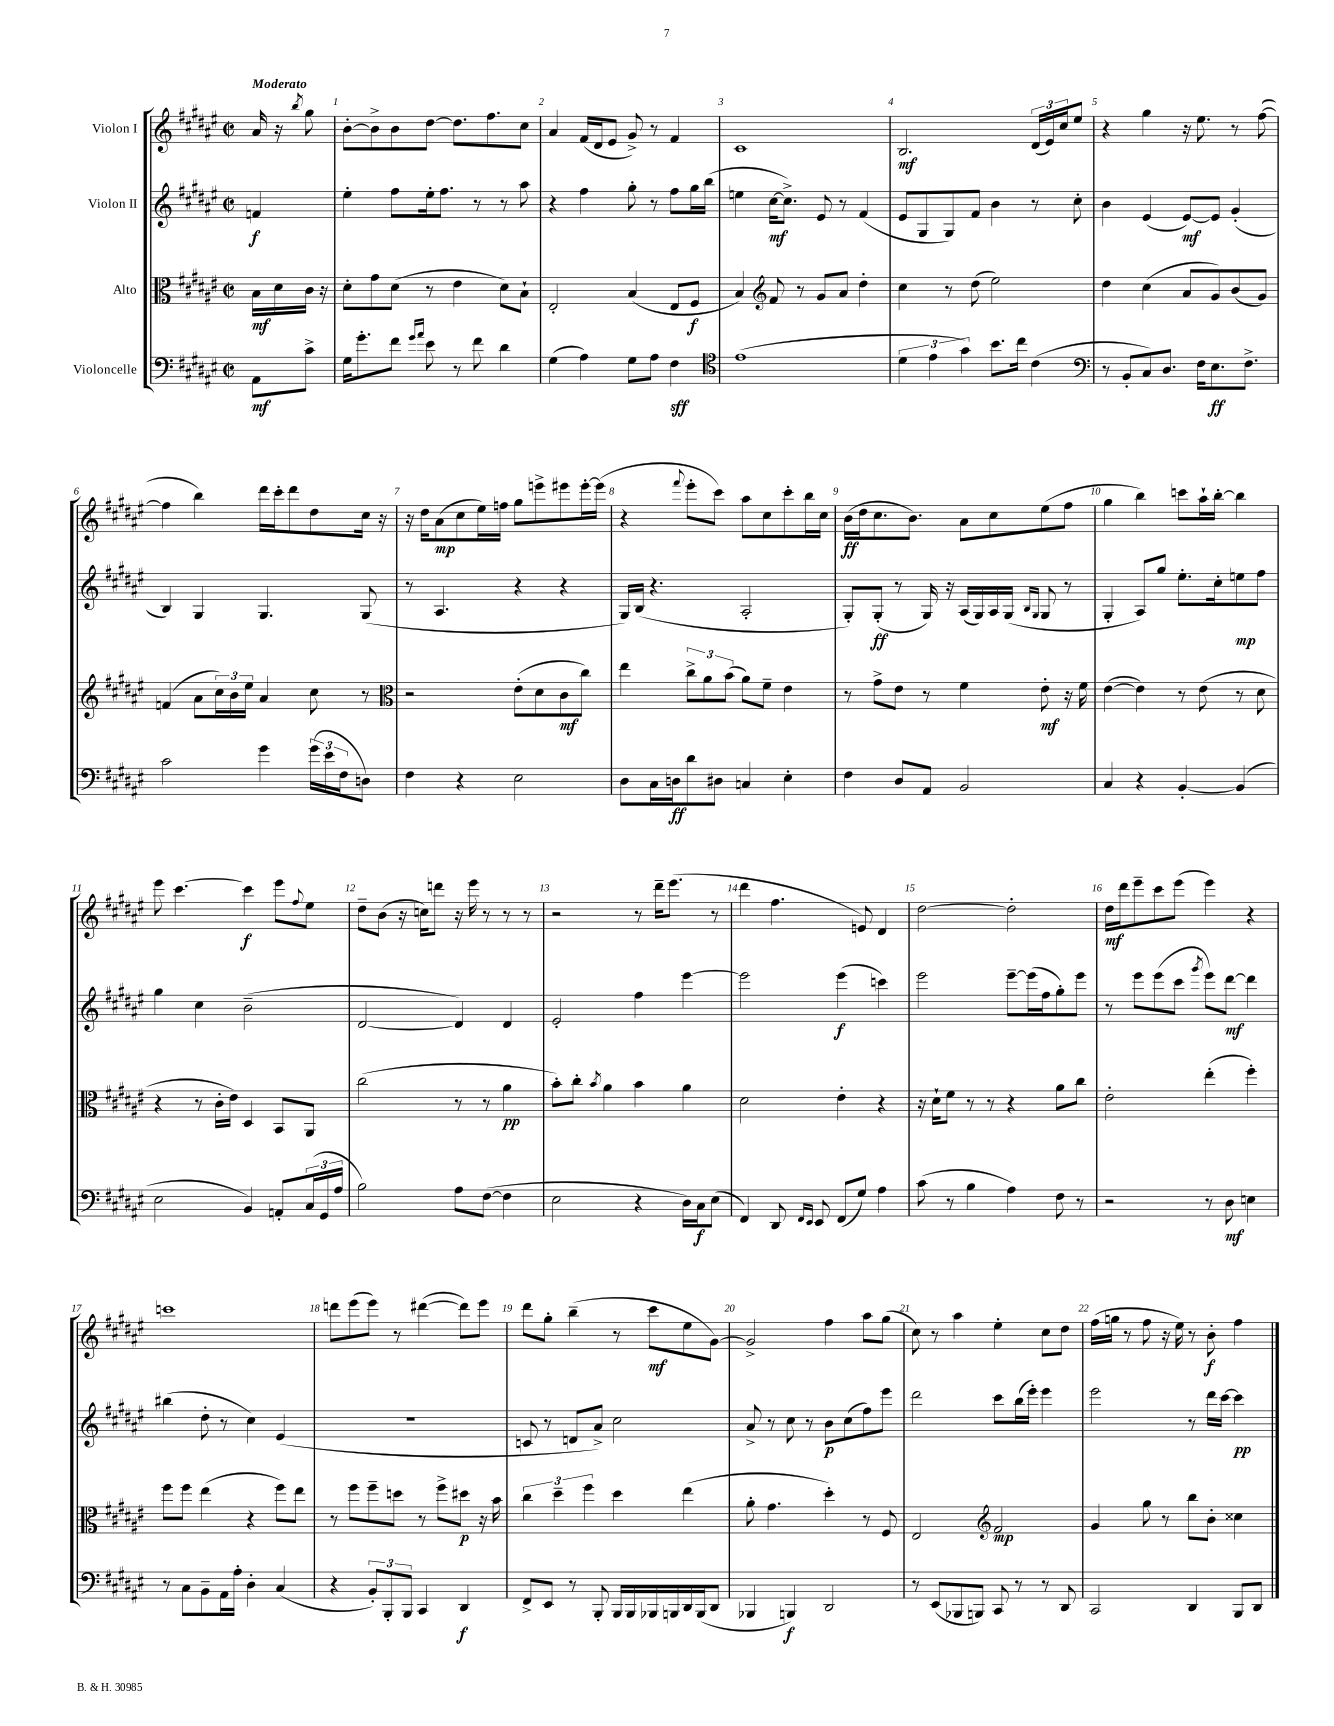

**kern	**kern	**kern	**kern
*staff4	*staff3	*staff2	*staff1
*clefF4	*clefC3	*clefG2	*clefG2
*k[f#c#g#d#a#e#]	*k[f#c#g#d#a#e#]	*k[f#c#g#d#a#e#]	*k[f#c#g#d#a#e#]
*M2/2	*M2/2	*M2/2	*M2/2
*met(c|)	*met(c|)	*met(c|)	*met(c|)
8AA#	16B	4f	16a#
.	16d#	.	16r
.	.	.	8qbb
8c#^	16c#	.	8gg#
.	16r	.	.
=	=	=	=
16G#	8d#'	4ee#'	[8b'
8.g#'	.	.	.
.	8g#	.	8b^]
8f#	(8d#	8ff#	8b
16qqg#	.	.	.
16qqa#	.	.	.
8e#	8r	16ee#'	[8dd#
.	.	8.ff#	.
8r	4e#	.	8.dd#]
8f#	.	8r	.
.	.	.	8.ff#
4d#	8d#)	8r	.
.	8B`	8aa#	8cc#
=	=	=	=
(4G#	2E#'	4r	4a#
4A#)	.	4ff#	(16f#
.	.	.	16d#
.	.	.	8e#
8G#	(4B	8gg#'	8g#^)
8A#	.	8r	8r
4F#	8E#	8ff#	4f#
.	8F#	16gg#	.
.	.	(16bb	.
=	=	=	=
*clefC4	*	*	*
(1e#	4B)	4ee	1c#
*	*clefG2	*	*
.	8f#	[16cc#	.
.	.	8.cc#^])	.
.	8r	.	.
.	8g#	8e#	.
.	8a#	8r	.
.	4dd#'	(4f#	.
=	=	=	=
6d#	4cc#	8e#	2.B
.	.	8G#	.
6e#	.	.	.
.	8r	8G#)	.
6g#)	.	.	.
.	(8dd#	8f#	.
8.b	2ee#)	4b	.
16cc#	.	.	.
(4c#	.	8r	(24d#
.	.	.	24e#)
.	.	.	24cc#
.	.	8cc#'	8ee#
=	=	=	=
*clefF4	*	*	*
8r	4dd#	4b	4r
8BB'	.	.	.
8C#)	(4cc#	(4e#	4gg#
8.D#	.	.	.
.	8a#	[8e#)	16r
16F#	.	.	8.ee#
8.E#	8g#)	8e#]	.
.	(8b	(4g#'	8r
8.F#^	.	.	.
.	8g#)	.	([8ff#
=	=	=	=
2c#	(4f	4B)	4ff#]
.	8a#	4G#	4bb)
.	24cc#)	.	.
.	24b	.	.
.	24ee#	.	.
4g#	4a#	4.G#	16ddd#
.	.	.	16ccc#'
.	.	.	8ddd#
(24g#	8cc#	.	8dd#
24e#	.	.	.
24F#	.	.	.
8D)	8r	(8G#	16cc#
.	.	.	16r
=	=	=	=
*	*clefC3	*	*
4F#	2r	8r	16r
.	.	.	16dd#
.	.	4.A#	(8a#
4r	.	.	8cc#
.	.	.	16ee#)
.	.	.	16ff
2E#	(8e#'	4r	8gg#
.	8d#	.	8eee^
.	8c#	4r	8eee#
.	8cc#)	.	[16eee#'
.	.	.	(16eee#]
=	=	=	=
8D#	4ee#	16G#)	4r
.	.	(16B	.
16C#	.	4.r	.
16D	.	.	.
.	.	.	8qqfff#
8d#	12cc#^	.	8eee#'
.	12a#	.	.
8D#	.	.	8ccc#)
.	(12b	.	.
4C	8a#)	2A#'	8aa#
.	8f#~	.	8cc#
4E#'	4e#	.	8ccc#'
.	.	.	16bb
.	.	.	16cc#
=	=	=	=
4F#	8r	8G#')	(16b
.	.	.	16dd#
.	8g#^	(8G#'	8.cc#
8D#	8e#	8r	.
.	.	.	8.b)
8AA#	8r	16G#)	.
.	.	16r	.
2BB	4f#	(16A#	8a#
.	.	16G#)	.
.	.	16A#	8cc#
.	.	(16G#	.
.	.	16qqB	.
.	.	16qqG#	.
.	8e#'	8G#	(8ee#
.	16r	8r	8ff#
.	16f#	.	.
=	=	=	=
4C#	([4e#	4G#'	4gg#
4r	4e#])	8A#)	4bb)
.	.	8gg#	.
[4BB'	8r	8.ee#'	8ccc
.	(8e#	.	16aa#`
.	.	16cc#'	[16bb'
(4BB]	8r	8ee	4bb]
.	8d#	8ff#	.
=	=	=	=
2E#	4r	4gg#	8eee#
.	.	.	[4.ccc#
.	8r	4cc#	.
.	16c#'	.	.
.	16e#)	.	.
4BB)	4D#	(2b~	4ccc#]
8AA'	8BB	.	8eee#
.	.	.	8qqff#
(24C#	8AA#	.	8ee#
24GG#	.	.	.
24A#	.	.	.
=	=	=	=
2B)	(2cc#	[2d#	8dd#~
.	.	.	(8b
.	.	.	16r
.	.	.	16cc)
.	.	.	8ddd
8A#	8r	4d#])	16r
.	.	.	16eee#
([8F#	8r	.	8r
4F#]	4a#	4d#	8r
.	.	.	8r
=	=	=	=
2E#	8b')	2e#'	2r
.	8cc#'	.	.
.	8qb	.	.
.	4a#	.	.
4r	4b	4ff#	8r
.	.	.	16ddd#~
.	.	.	(8.eee#
16D#)	4a#	[4eee#	.
16C#	.	.	.
(8E#	.	.	8r
=	=	=	=
4FF#)	2d#	2eee#]	4ddd#
8DD#	.	.	4.ff#
16qqFF#	.	.	.
16qqEE#	.	.	.
8EE#	.	.	.
(8FF#	4e#'	(4eee#	.
8G#)	.	.	8e)
4A#	4r	4ccc)	4d#
=	=	=	=
(8c#	16r	2eee#	[2dd#
.	16d#`	.	.
8r	8f#	.	.
4B	8r	.	.
.	8r	.	.
4A#)	4r	[8eee#~	2dd#']
.	.	(16eee#]	.
.	.	16ff#	.
8F#	8a#	8gg#')	.
8r	8cc#	8eee#	.
=	=	=	=
2r	2e#'	8r	16dd#
.	.	.	16ddd#
.	.	8eee#	8eee#~
.	.	(8eee#	8ccc#
.	.	8ccc#	(8eee#
.	.	8qggg#	.
8r	(4ee#'	8eee#)	4eee#)
8D#	.	[8ddd#	.
4E	4ff#')	4ddd#]	4r
=	=	=	=
8r	8ff#	(4bb#	1ccc
8C#	8ff#	.	.
8BB~	(4ee#	8dd#'	.
16AA#	.	8r	.
16A#'	.	.	.
4D#'	4r	4cc#)	.
(4C#	8ff#)	(4e#	.
.	8ee#	.	.
=	=	=	=
4r	8r	1r	8ddd
.	8ff#	.	(8eee#
12BB')	8ff#~	.	8eee#)
12BBB'	.	.	.
.	8dd	.	8r
12BBB	.	.	.
4CC#	8r	.	([4ddd#
.	8ff#^	.	.
4DD#	8dd#	.	8ddd#])
.	16r	.	8eee#
.	16b	.	.
=	=	=	=
8FF#^	6cc#	8c	8ddd#
8EE#	.	8r	8gg#'
.	6dd#~	.	.
8r	.	8d	(4bb~
.	6ff#	.	.
8BBB'	.	8a#^)	.
16BBB	4dd#	2cc#	8r
16BBB	.	.	.
16BBB-	.	.	8ccc#
16BBB	.	.	.
16DD#	(4ee#	.	8ee#
(16BBB	.	.	.
8DD#	.	.	[8g#)
=	=	=	=
4BBB-	8a#'	8a#^	2g#^]
.	4.g#	8r	.
4BBB)	.	8cc#	.
.	.	8r	.
2DD#	4dd#')	8b	4ff#
.	.	(8cc#	.
.	8r	8ff#)	8aa#
.	8F#	8eee#	(8gg#
=	=	=	=
8r	2E#	2ddd#	8cc#)
(8EE#	.	.	8r
8BBB-	.	.	4aa#
8BBB)	.	.	.
*	*clefG2	*	*
8CC#	2f#	8ccc#	4ee#'
8r	.	(16bb	.
.	.	16eee#')	.
8r	.	4eee#	8cc#
8DD#	.	.	8dd#
=	=	=	=
2CC#	4g#	2eee#	(16ff#
.	.	.	16gg
.	.	.	8r
.	8gg#	.	8ff#
.	8r	.	16r
.	.	.	16ee#)
4DD#	8bb	8r	8r
.	8b'	16ddd#	8b'
.	.	[16ccc#	.
8BBB	4cc##	4ccc#]	4ff#
8DD#	.	.	.
==	==	==	==
*-	*-	*-	*-
